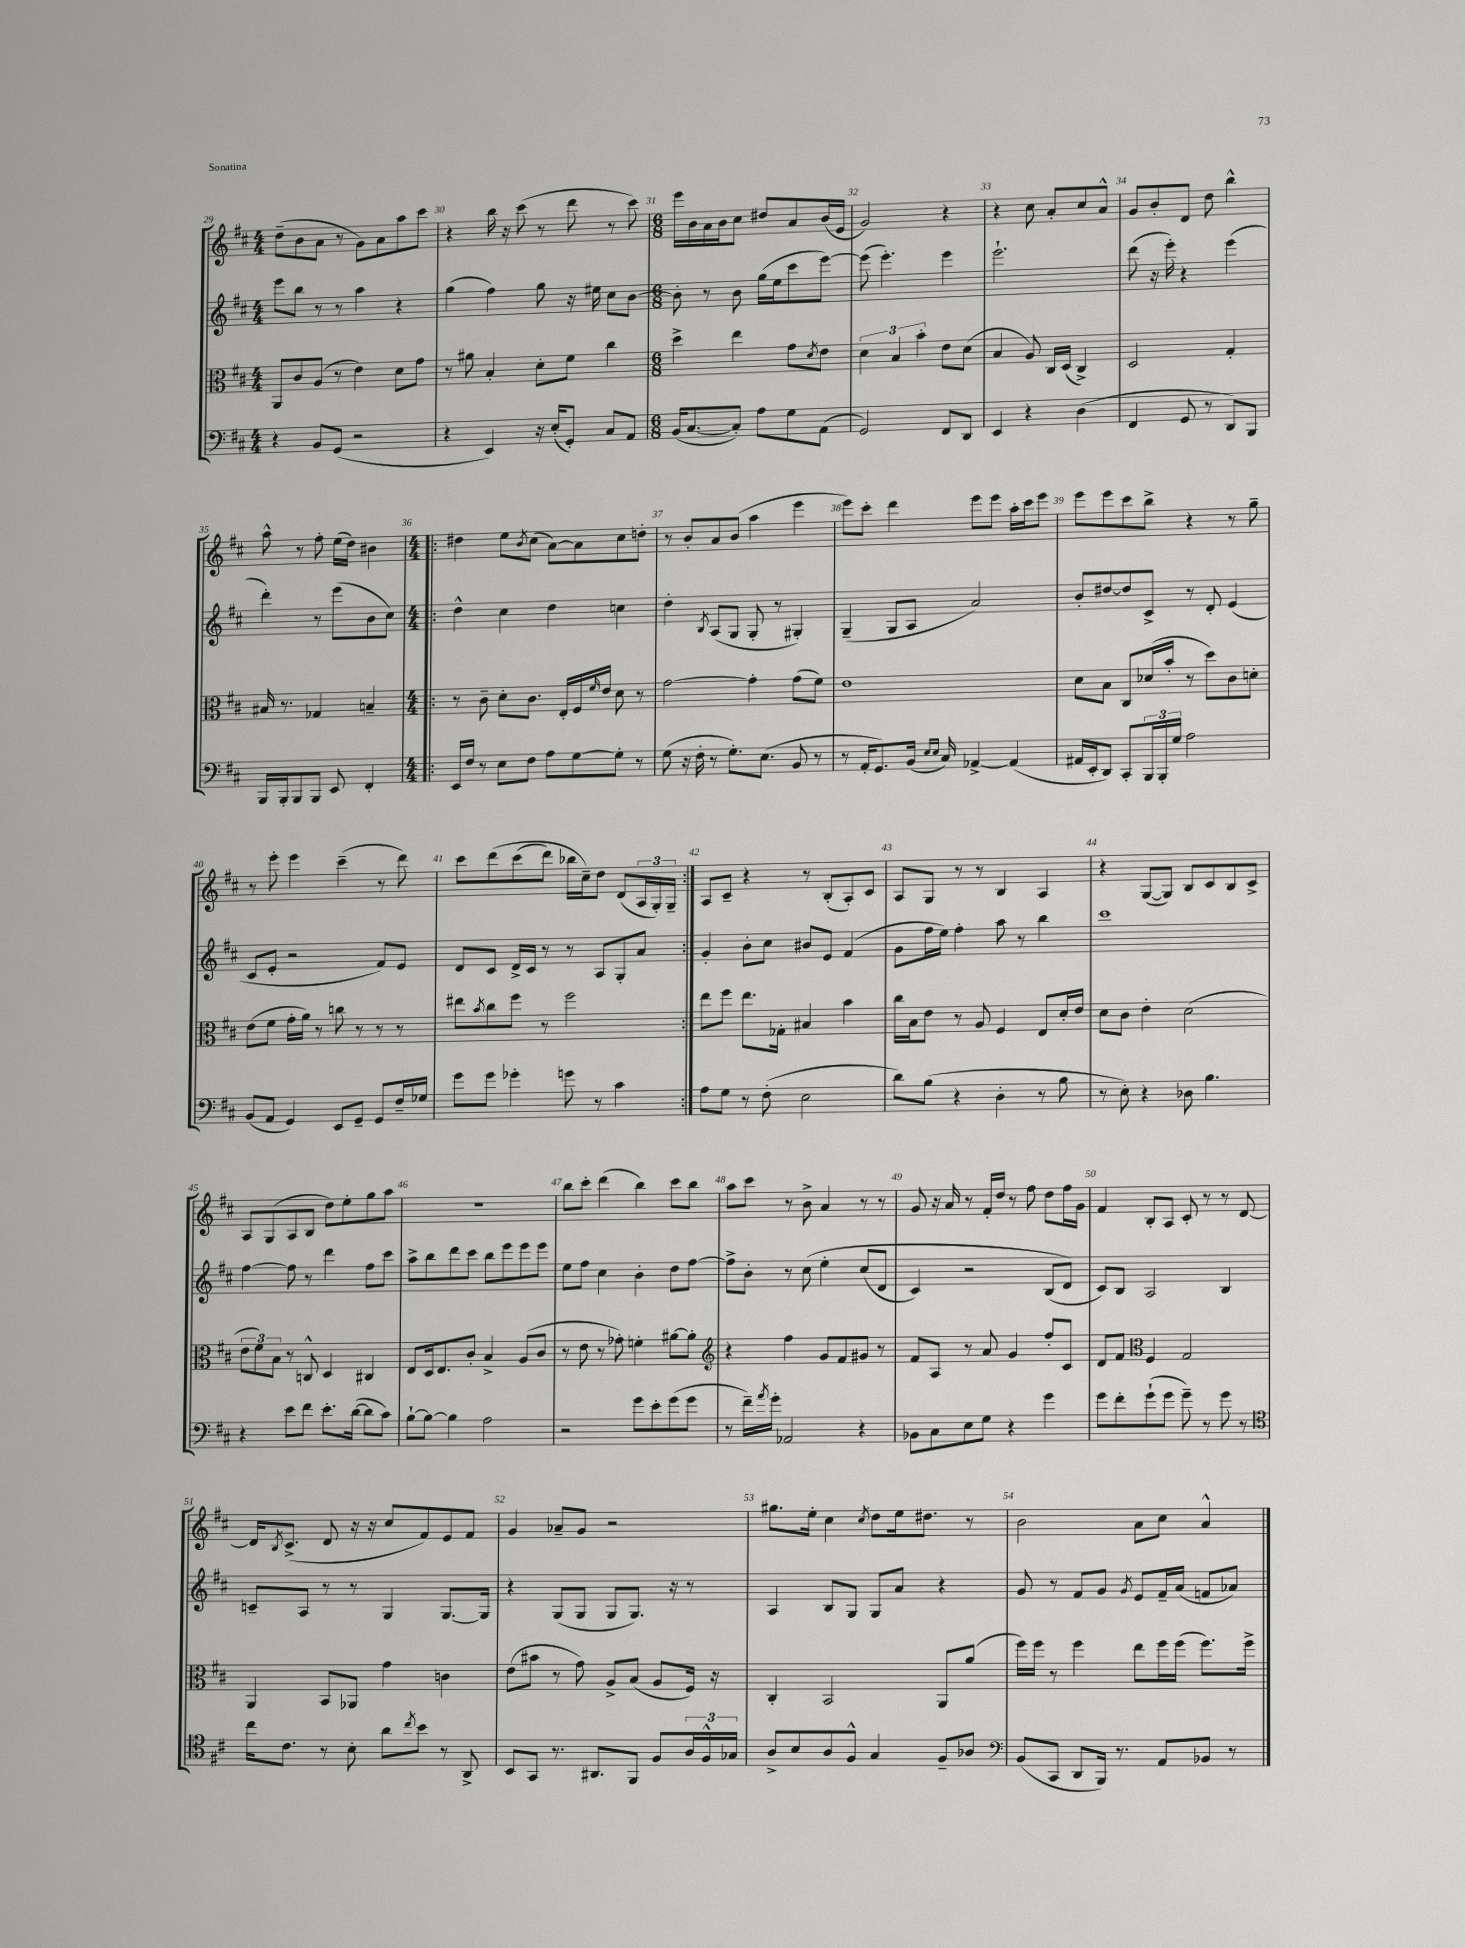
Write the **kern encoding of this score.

**kern	**kern	**kern	**kern
*staff4	*staff3	*staff2	*staff1
*clefF4	*clefC3	*clefG2	*clefG2
*k[f#c#]	*k[f#c#]	*k[f#c#]	*k[f#c#]
*M4/4	*M4/4	*M4/4	*M4/4
4r	8AA	8eee	(8dd~
.	8c#	8bb	8b
8BB	(8A	8r	8a
(8GG	8r	8r	8r
2r	4e)	4aa	8g)
.	.	.	8a
.	8d	4r	8aa
.	8g	.	8ccc#
=	=	=	=
4r	8r	(4gg	4r
.	8a#	.	.
4EE)	4B'	4ff#)	16bb
.	.	.	16r
.	.	.	(8ccc#
16r	8d'	8gg	8r
(16E'	.	.	.
8GG')	8f#	16r	8ddd
.	.	16ee#	.
8C#	4cc#	8cc#	8r
8AA	.	[8b	8ccc#)
=	=	=	=
*M6/8	*M6/8	*M6/8	*M6/8
(16BB	4dd^	8b']	16eee
[8.C#	.	.	16b
.	.	8r	16a
.	.	.	16b
8C#'])	4ee	8b	8cc#
8A	.	(16gg	8dd#
.	.	16ee	.
8G	8g	8ccc#	8a
.	8qd	.	.
(8AA	8e	[8eee)	(16b
.	.	.	16e
=	=	=	=
2GG)	6d	(8eee]	2g)
.	.	4.eee')	.
.	6B	.	.
.	6b'	.	.
8FF#	8e	4eee	4r
8DD	(8d	.	.
=	=	=	=
4EE	4B	2.eee`	4r
4r	8A)	.	8cc#
.	16C#	.	8a'
.	(16D	.	.
(4D	4C#^)	.	8cc#
.	.	.	8a^^
=	=	=	=
4FF#	2D	(8ddd	8g
.	.	16r	8b'
.	.	16eee')	.
8GG	.	4r	8d
8r	.	.	8dd
8DD)	4G'	(4eee	4bb^^
8BBB	.	.	.
=	=	=	=
16BBB	16B#	4ddd')	8aa^^
16BBB'	8.r	.	.
8BBB	.	.	8r
8BBB	4G-	8r	8ff#'
8EE	.	(8eee	(16ee
.	.	.	16dd)
4FF#'	4B~	8b	4b#
.	.	8cc#)	.
=!|:	=!|:	=!|:	=!|:
*M4/4	*M4/4	*M4/4	*M4/4
16EE	8r	4dd^^	4dd#
16F#	.	.	.
8r	8c#~	.	.
8E	8d'	4cc#	8ee
.	.	.	8qb
8F#	8.c#	.	(8cc#
8A	.	4dd	[8a)
.	16E'	.	.
[8G	16F#	.	8a]
.	16qqf#	.	.
.	16e	.	.
8G']	8d	4cc	8cc#
8r	8r	.	8dd'
=	=	=	=
(8G	[2g	4dd'	8r
16r	.	.	8b'
16F#'	.	.	.
.	.	8qB	.
8r	.	(8A	8a
8.G')	.	8G	(8b
.	4g']	8G'	4aa
(8.E	.	.	.
.	.	8r	.
8BB	(8g	4G#')	4eee
8r	8f#)	.	.
=	=	=	=
8r	1e	(4G~	8eee)
16AA'	.	.	8ccc#'
8.GG)	.	.	.
.	.	8G	4ddd
(16BB	.	8A	.
16qqE	.	.	.
16qqE	.	.	.
16C#)	.	.	.
[4AA-^	.	2a)	8eee
.	.	.	8eee
(4AA-]	.	.	16aa'
.	.	.	16ccc#
.	.	.	8eee
=	=	=	=
16AA#	8d	8b'	8eee
16EE'	.	.	.
8DD)	8B	[8dd#	8eee
8CC#'	8C#	8dd#]	8ccc#
24BBB	(16d-	8c#^	8bb^
24BBB'	.	.	.
.	16b'	.	.
24G	.	.	.
2A	8r	8r	4r
.	8dd)	8d'	.
.	8c#	(4e	8r
.	8d'	.	8gg~
=	=	=	=
(8BB	(8e	8c#	8r
8AA	8f#	8e'	8eee'
4GG)	16g'	2r	4eee
.	16a)	.	.
.	8r	.	.
8EE	8cc	.	(4ccc#~
8GG~	8r	.	.
8GG	8r	8f#)	8r
16F#~	8r	8e	8ddd)
16G-	.	.	.
=	=	=	=
8g	8ee#	8d	8ccc#
.	8qb	.	.
8g	8cc#	8c#	&(8ddd
4g-'	8ff#	16d^	(8ccc#
.	.	16c#	.
.	8r	8r	8ddd)
8g	2ff#	8r	16bb-
.	.	.	16cc#~&)
8r	.	8A	8dd
4c#	.	8G'	(8d
.	.	8a	24A
.	.	.	24G')
.	.	.	24G~
=:|!	=:|!	=:|!	=:|!
8A	8ee	4g'	8A
8G	8ff#	.	8c#~
8r	8.ee	8b'	4r
(8F#'	.	8cc#	.
.	16G-'	.	.
2E	4B#	8b#	8r
.	.	8e	(8B'
.	4b	(4f#	8A')
.	.	.	8c#
=	=	=	=
8d)	16cc#	8g	8A
.	16B	.	.
(8B	8e	16ff#	8G
.	.	16ee)	.
4r	8r	4ff#'	8r
.	8A	.	8r
4D'	4F#	8aa	4B
.	.	8r	.
8r	8E	4bb	4A
8B	16d'	.	.
.	16e	.	.
=	=	=	=
8r	8d	1ccc#	4r
8E')	8c#	.	.
4r	4e'	.	([8G
.	.	.	8G])
8D-	(2d	.	8B
4.B	.	.	8c#
.	.	.	8B
.	.	.	8c#^
=	=	=	=
4r	12e	[4ff#	8A
.	12f#)	.	.
.	.	.	(8G
.	12B	.	.
8e	8r	8ff#]	8A
8f#	8C^^	8r	8B
8.e'	4D	4ddd	8dd)
.	.	.	8ee'
([16d	.	.	.
8d]	4C#	8ff#	8gg
8c#)	.	8ccc#	8aa
=	=	=	=
[8B`	8E	8aa^	1r
8B_	16D	8bb	.
.	8.E	.	.
4B]	.	8ddd	.
.	8c#'	8ccc#	.
2A	4B^	8bb	.
.	.	8eee	.
.	(8A	8eee	.
.	8c#	8eee	.
=	=	=	=
2r	8r	8ee	8bb
.	8e	8ff#	8ccc#'
.	8r	4cc#	(4ddd
.	8g-')	.	.
8g	4f'	4b'	4bb)
8e'	.	.	.
(8g	[8a#	8dd	8ccc#
8g	8a#']	[8ff#	8bb
=	=	=	=
*	*clefG2	*	*
8r	4r	8ff#^]	8aa
16f#~)	.	8b'	8ccc#
8qa	.	.	.
16g'	.	.	.
2AA-	4ff#	8r	8r
.	.	&(8cc#	8b^
.	8g	4ee'	4a
.	8f#	.	.
4r	8g#	(8cc#	8r
.	8r	8d	8r
=	=	=	=
8BB-	8f#	4c#)	8g
8C#	8A	.	16r
.	.	.	16a
8E	8r	2r	8r
8G	8a	.	16f#'
.	.	.	16dd
4r	4g	.	8r
.	.	.	8ff#
4g	8ff#'	(8B	8dd
.	8c#	8d&)	16ff#
.	.	.	16g
=	=	=	=
8g	8d	8c#)	4f#
8f#'	8f#	8B	.
*	*clefC3	*	*
(8g`	4F#	2A	8B'
8g	.	.	8A
8g~)	2G	.	8c#'
8r	.	.	8r
8g	.	4B	8r
8r	.	.	[8d
=	=	=	=
*clefC4	*	*	*
16cc#	4AA	8c~	16d]
.	.	.	8qB
8.c#	.	.	(8.c#^
.	.	8A	.
8r	8BB	8r	8d
8B'	8AA-	8r	16r
.	.	.	16r
8a	4g	4G	8cc#
8qcc#	.	.	.
8b	.	.	8f#)
8r	4c	[8.G	8e
8AA^	.	.	8f#
.	.	16G]	.
=	=	=	=
8BB	(8e	4r	4g
8GG	8b#	.	.
8.r	8r	(8G	8a-~
.	8g)	8G	8g
8.AA#	.	.	.
.	8A^	8G	2r
8FF#	(8B	8.G)	.
8F#	8A	.	.
.	.	16r	.
24A	16F#)	8r	.
24F#^^	.	.	.
.	16r	.	.
24G-	.	.	.
=	=	=	=
8A^	4C#'	4A	8.gg#
8B	.	.	.
.	.	.	16ee'
8A	2BB	8B	4cc#
8F#^^	.	8G	.
.	.	.	8qcc#
4G	.	8G	8dd
.	.	8a	16ee
.	.	.	8.dd#
8F#~	8AA	4r	.
8A-	(8a	.	8r
=	=	=	=
*clefF4	*	*	*
(8BB	16ff#)	8g	2b
.	16ff#	.	.
8CC#	8r	8r	.
8DD	4ff#	8f#	.
16BBB)	.	8g	.
8.r	.	.	.
.	.	8qg	.
.	8ee	8e	8a
8AA	16ff#	16f#~	8cc#
.	(16ff#	(16a	.
8BB-	8.ff#)	8f	4a^^
8r	.	8a-)	.
.	16ff#^	.	.
==	==	==	==
*-	*-	*-	*-
